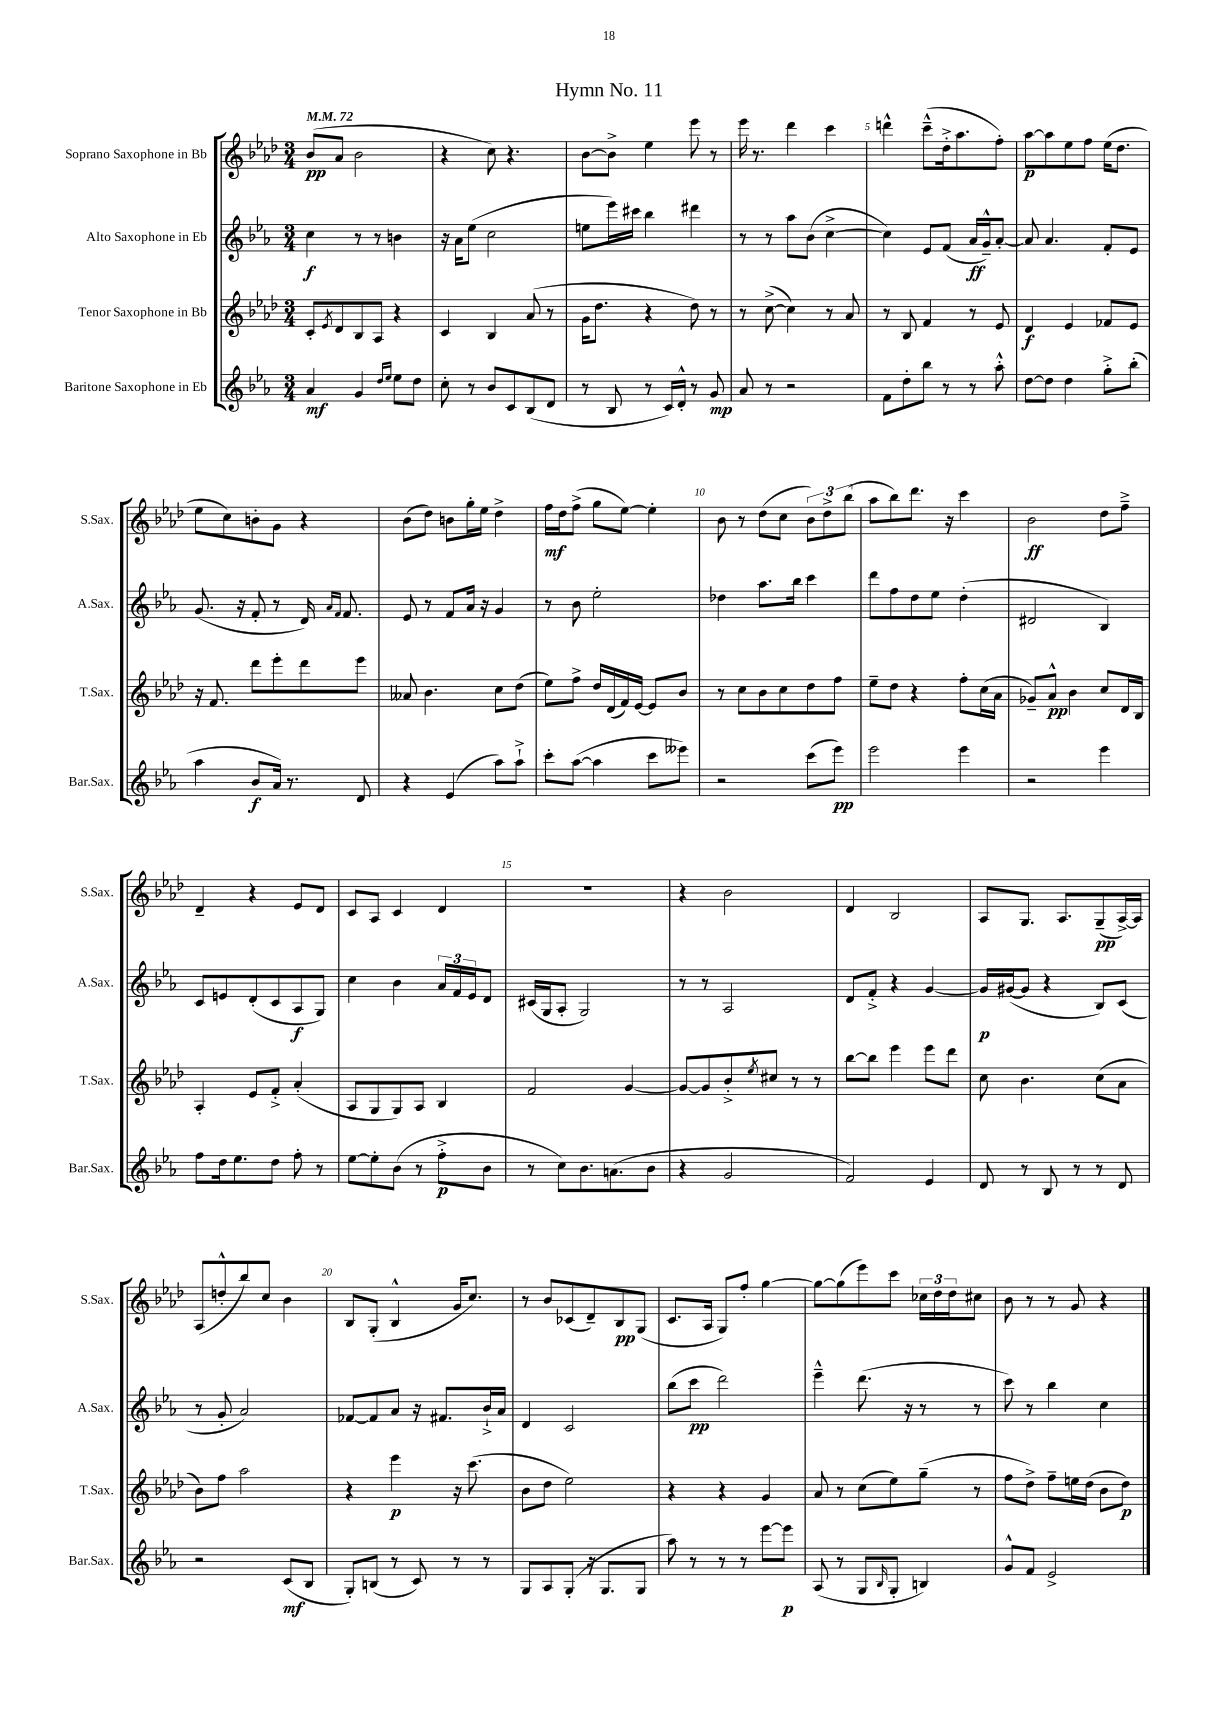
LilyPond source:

\header { title = "Hymn No. 11" }
<<
\new StaffGroup <<
\new Staff = "s0" \with { instrumentName = "Soprano Saxophone in Bb" shortInstrumentName = "S.Sax." } {
    \clef treble \key aes \major \numericTimeSignature \time 3/4 \tempo 4 = 72
    bes'8\pp( aes'8 bes'2 |
    r4 c''8) r4. |
    bes'8~ bes'8-> ees''4 ees'''8 r8 |
    ees'''16 r8. des'''4 c'''4 |
    d'''4-^ c'''8---^( des''16-.-> aes''8. f''8-.) |
    aes''8~\p aes''8 ees''8 f''8 ees''16( des''8. |
    ees''8 c''8) b'8-. g'8 r4 |
    bes'8( des''8) b'8 g''16-. ees''16 des''4-> |
    f''16\mf des''16 f''8->( g''8 ees''8~) ees''4-. |
    bes'8 r8 des''8( c''8 \tuplet 3/2 { bes'8) des''8-> bes''8( } |
    aes''8 bes''8) des'''8. r16 c'''4 |
    bes'2\ff des''8 f''8---> |
    des'4-- r4 ees'8 des'8 |
    c'8 aes8 c'4 des'4 |
    R2. |
    r4 bes'2 |
    des'4 bes2 |
    aes8 g8. aes8. g8--\pp( aes16~->) aes16 |
    aes8( d''8-.-^ bes''8) c''8 bes'4 |
    bes8 g8-.( bes4-^ g'16 c''8.) |
    r8 bes'8 ces'8( des'8--) bes8\pp g8( |
    c'8. aes16 g8) f''8-. g''4~ |
    g''8~ g''8( ees'''8) c'''8 \tuplet 3/2 { ces''16 des''16 des''16 } cis''8 |
    bes'8 r8 r8 g'8 r4 \bar "|." |
}
\new Staff = "s1" \with { instrumentName = "Alto Saxophone in Eb" shortInstrumentName = "A.Sax." } {
    \clef treble \key ees \major \numericTimeSignature \time 3/4
    c''4\f r8 r8 b'4 |
    r16 aes'16 ees''8( c''2 |
    e''8 ees'''16) cis'''16 bes''4 dis'''4 |
    r8 r8 aes''8 bes'8( c''4~-> |
    c''4) ees'8 f'8( aes'16\ff g'16---^) aes'8~-. |
    aes'8 aes'4. f'8-. ees'8 |
    g'8.( r16 f'8-. r8 d'16) \grace { aes'16 f'16 } f'8. |
    ees'8 r8 f'8 aes'16 r16 g'4 |
    r8 bes'8 ees''2-. |
    des''4 aes''8. bes''16 c'''4 |
    d'''8 f''8 d''8 ees''8 d''4-.( |
    dis'2 bes4) |
    c'8 e'8 d'8-.( c'8 aes8\f g8) |
    c''4 bes'4 \tuplet 3/2 { aes'16 f'16 ees'16 } d'8 |
    cis'16( g16 aes8-. g2) |
    r8 r8 aes2 |
    d'8 f'8-.-> r4 g'4~ |
    g'16\p gis'16~( gis'8 r4 bes8) c'8( |
    r8 g'8-. aes'2) |
    fes'8~ fes'8 aes'8 r16 fis'8. bes'16-!-> aes'16 |
    d'4 c'2 |
    bes''8( c'''8\pp d'''2) |
    ees'''4---^ d'''8.( r16 r8 r8 |
    c'''8) r8 bes''4 c''4 \bar "|." |
}
\new Staff = "s2" \with { instrumentName = "Tenor Saxophone in Bb" shortInstrumentName = "T.Sax." } {
    \clef treble \key aes \major \numericTimeSignature \time 3/4
    c'8-. \acciaccatura { ees'8 } des'8 bes8 aes8 r4 |
    c'4 bes4 aes'8( r8 |
    g'16 des''8. r4 des''8) r8 |
    r8 c''8~->( c''4) r8 aes'8 |
    r8 bes8 f'4 r8 ees'8 |
    des'4\f ees'4 fes'8 ees'8 |
    r16 f'8. des'''8 ees'''8-. des'''8 ees'''8 |
    aeses'8 bes'4. c''8 des''8( |
    ees''8) f''8-> des''16 des'16( f'16) ees'16~ ees'8 bes'8 |
    r8 c''8 bes'8 c''8 des''8 f''8 |
    ees''8-- des''8 r4 f''8-. c''16( aes'16 |
    ges'8--) aes'8-^\pp bes'4 c''8 des'16 bes16 |
    aes4-. ees'8 f'8-.-> aes'4-.( |
    aes8 g8 g8) aes8 bes4 |
    f'2 g'4~ |
    g'8~ g'8 bes'8-.-> \acciaccatura { ees''8 } cis''8 r8 r8 |
    bes''8~ bes''8 ees'''4 ees'''8 des'''8 |
    c''8 bes'4. c''8( aes'8 |
    bes'8) f''8 aes''2 |
    r4 ees'''4\p r16 c'''8.( |
    bes'8 des''8 ees''2) |
    r4 r4 g'4 |
    aes'8 r8 c''8( ees''8) g''8--( r8 |
    f''8 des''8->) f''8-- e''16 des''16( bes'8 des''8\p) \bar "|." |
}
\new Staff = "s3" \with { instrumentName = "Baritone Saxophone in Eb" shortInstrumentName = "Bar.Sax." } {
    \clef treble \key ees \major \numericTimeSignature \time 3/4
    aes'4\mf g'4 \grace { d''16 ees''16 } ees''8 d''8 |
    c''8-. r8 bes'8 c'8 bes8( d'8 |
    r8 bes8 r8 c'16) d'16-.-^ r8 g'8\mp |
    aes'8 r8 r2 |
    f'8 d''8-. bes''8 r8 r8 aes''8-.-^ |
    d''8~ d''8 d''4 g''8-.-> bes''8-.( |
    aes''4 bes'8\f aes'16) r8. d'8 |
    r4 ees'4( aes''8) aes''8-!-> |
    c'''8-. aes''8~( aes''4 c'''8 eeses'''8) |
    r2 c'''8( ees'''8\pp) |
    ees'''2 ees'''4 |
    r2 ees'''4 |
    f''8 d''16 ees''8. d''8 f''8-. r8 |
    ees''8~ ees''8-. bes'8( r8 f''8-.->\p bes'8 |
    r8 c''8) bes'8. a'8.( bes'8 |
    r4 g'2 |
    f'2) ees'4 |
    d'8 r8 bes8 r8 r8 d'8 |
    r2 c'8\mf( bes8 |
    g8-.) b8( r8 c'8) r8 r8 |
    g8 aes8 g8-.( r16 g8. g8 |
    aes''8) r8 r8 r8 ees'''8~ ees'''8\p |
    aes8( r8 g8 \grace { bes16 } g8-. b4) |
    g'8-^ f'8 ees'2-> \bar "|." |
}
>>
>>
\layout { \context { \Score \override BarNumber.break-visibility = ##(#f #t #t) barNumberVisibility = #(every-nth-bar-number-visible 5) } }
